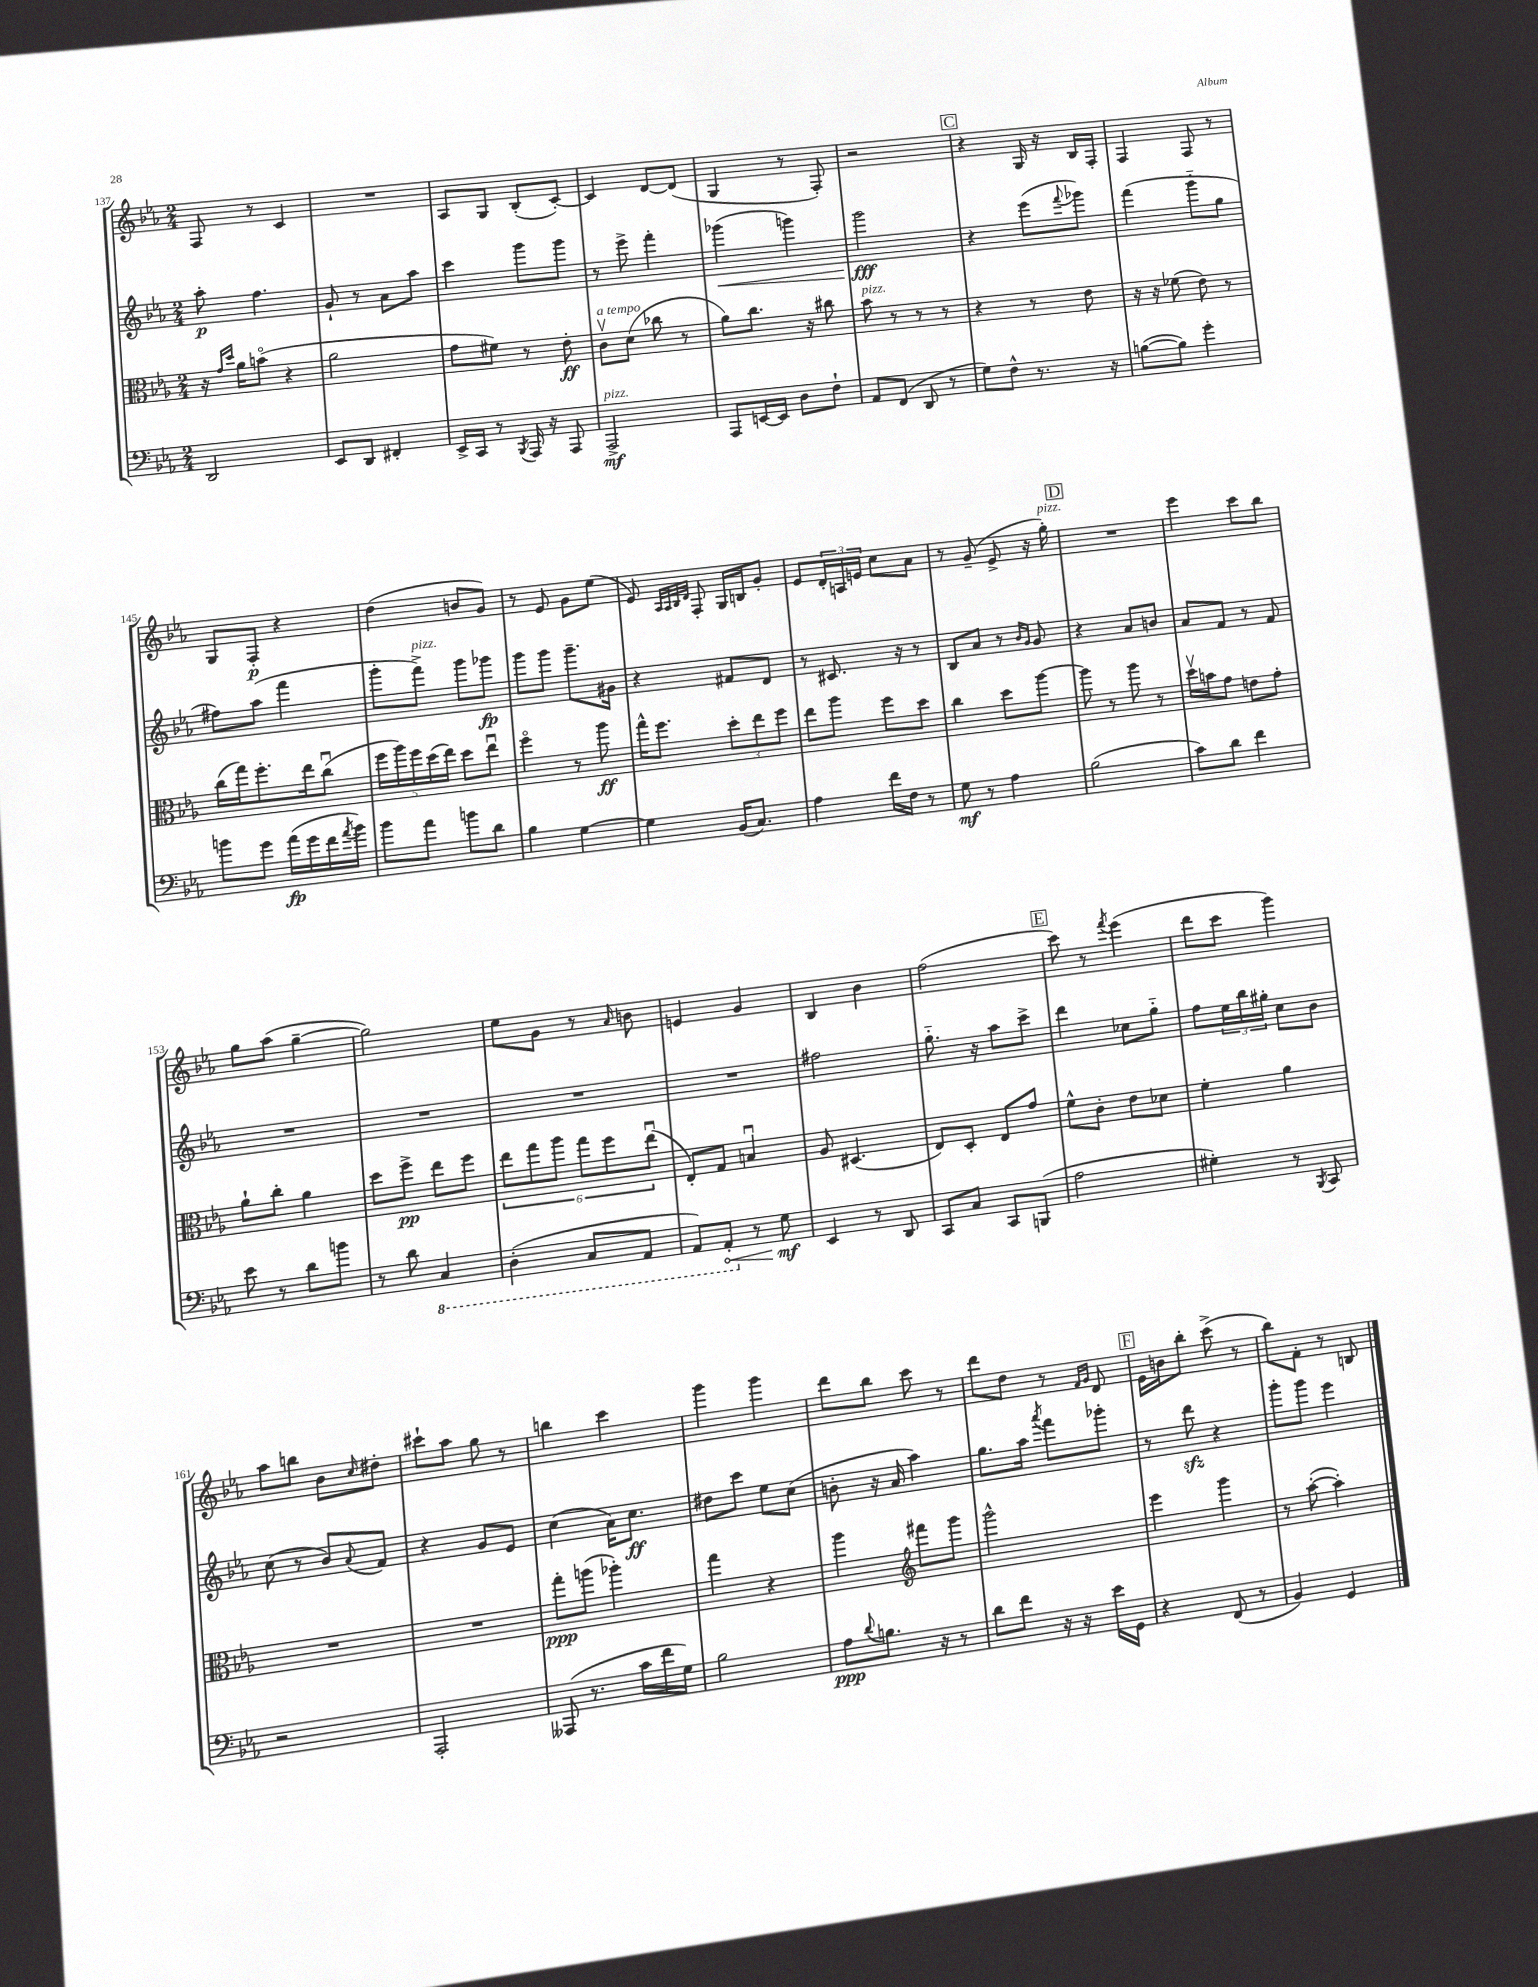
<<
\new StaffGroup <<
\new Staff = "s0" {
    \clef treble \key ees \major \numericTimeSignature \time 2/4
    f8 r8 c'4 |
    R2 |
    aes8 g8 bes8-.( c'8~-.) |
    c'4 d'8~ d'8( |
    g4 r8 f8-.) |
    r2 |
    \mark \markup { \box "C" } r4 g16 r16 bes16 f16-. |
    f4 f8 r8 |
    g8 f8-.\p r4 |
    d''4( b'8 g'8) |
    r8 ees'8 g'8 ees''8( |
    ees'8) \grace { aes32 aes32 bes32 d'32 } f8-. g16 b16 g'8-. |
    ees'8 \tuplet 3/2 { d'16-. a16 e'16 } c''8 aes'8 |
    r8 g'8--( ees'8-> r16 g''16-.^\markup { \italic "pizz." }) |
    \mark \markup { \box "D" } R2 |
    ees'''4 c'''8 bes''8 |
    g''8 aes''8( g''4~-- |
    g''2) |
    ees''8 g'8 r8 \grace { aes'16 } b'8 |
    e'4 g'4 |
    bes4 bes'4 |
    f''2( |
    \mark \markup { \box "E" } c'''8) r8 \acciaccatura { f'''8 } ees'''4( |
    d'''8 c'''8 g'''4) |
    aes''8 b''8 bes'8 \grace { c''16 } dis''8-. |
    cis'''8-! aes''8 g''8 r8 |
    b''4 c'''4 |
    g'''4 g'''4 |
    d'''8 bes''8 c'''8 r8 |
    d'''8 d''8 r8 \grace { f'16 g'16 } d'8 |
    \mark \markup { \box "F" } ees'16 b'16 bes''8-. c'''8->( r8 |
    bes''8) f'8-. r8 b8 \bar "|." |
}
\new Staff = "s1" {
    \clef treble \key ees \major \numericTimeSignature \time 2/4
    aes''8-.\p f''4. |
    g'8-! r8 aes'8 aes''8 |
    c'''4 g'''8 g'''8 |
    r8 ees'''8-> f'''4-. |
    ges'''4\<( g'''4) |
    g'''2\fff\! |
    \mark \markup { \box "C" } r4 ees'''8( \appoggiatura { f'''8 } ges'''8) |
    f'''4( g'''8-_ g''8 |
    fis''8) aes''8( f'''4 |
    g'''8-. f'''8->^\markup { \italic "pizz." }) g'''8 ges'''8\fp |
    g'''8 g'''8 g'''8.-- gis'16 |
    r4 fis'8 d'8 |
    r8 cis'8. r16 r8 |
    bes8 aes'8 r8 \grace { bes'16 g'16 } g'8 |
    \mark \markup { \box "D" } r4 aes'8 b'8 |
    aes'8 f'8 r8 f'8 |
    R2 |
    R2 |
    R2 |
    R2 |
    fis''2 |
    g''8.-_ r16 aes''8 c'''8-> |
    \mark \markup { \box "E" } d'''4 ces''8 g''8-_ |
    f''8 \tuplet 3/2 { ees''16 bes''16 gis''16-. } c''8 bes'8 |
    c''8( r8 bes'8) \appoggiatura { aes'8 } f'8 |
    r4 g'8 ees'8 |
    c''4( aes'16) c''8.\ff |
    dis''8 c'''8 ees''8 c''8( |
    b'8-. r16 aes'16 aes''4) |
    g''8. aes''16 \acciaccatura { aes'''8 } f'''8 ges'''8-. |
    \mark \markup { \box "F" } r8 d'''8\sfz r4 |
    g'''8-. g'''8 ees'''4 \bar "|." |
}
\new Staff = "s2" {
    \clef alto \key ees \major \numericTimeSignature \time 2/4
    r16 \grace { g'16 d''16 } aes'16 b'8\flageolet( r4 |
    aes'2 |
    g'8 fis'8) r8 ees'8-.\ff |
    c'8\upbow^\markup { \italic "a tempo" } d'8( ces''8 r8 |
    aes'8) c''8. r16 cis''8 |
    bes'8^\markup { \italic "pizz." } r8 r8 r8 |
    \mark \markup { \box "C" } r4 r8 ees'8 |
    r16 r16 fes'8( ees'8) r8 |
    c''16( g''16) f''8.-. ees''16 c''8\downbow( |
    \tuplet 5/4 { f''16 aes''16) f''16 d''16( ees''16) } d''8 ees''8\downbow |
    f''4\flageolet r8 aes''8\ff |
    g''16-^ f''8. \tuplet 3/2 { d''8-. ees''8 f''8 } |
    ees''8 aes''8 f''8 d''8 |
    c''4 d''8 aes''8~ |
    \mark \markup { \box "D" } aes''8 r8 aes''8 r8 |
    d''16\upbow b'16 g'8 e'8 g'8-. |
    aes'8-! c''8-. aes'4 |
    d''8 f''8->\pp ees''8 f''8 |
    \tuplet 6/4 { ees''8 g''8 aes''8 g''8 f''8 ees''8\downbow( } |
    ees8-.) g8 b4\downbow |
    aes8 dis4.( |
    ees8) d8-. ees8 g'8 |
    \mark \markup { \box "E" } f'8-^ c'8-. ees'8 des'8 |
    f'4-. aes'4 |
    R2 |
    R2 |
    g''8-.\ppp a''8( aes''4-.) |
    g''4 r4 |
    aes''4 \clef treble fis'''8 g'''8 |
    g'''2-^ |
    \mark \markup { \box "F" } ees'''4 g'''4 |
    r8 aes''8~-.( aes''4-.) \bar "|." |
}
\new Staff = "s3" {
    \clef bass \key ees \major \numericTimeSignature \time 2/4
    d,2 |
    ees,8 d,8 fis,4-. |
    ees,16-> c,16 r8 \acciaccatura { bes,,8 } aes,,16 r16 aes,,8 |
    aes,,2->\mf^\markup { \italic "pizz." } |
    aes,,8 e,16~ e,16 d8 f8-! |
    aes,8 f,8( d,8 r8 |
    \mark \markup { \box "C" } g8) f8-^ r8. r16 |
    b8~( b8) g'4-. |
    b'8 g'8 aes'16\fp( g'16 f'16 \acciaccatura { aes'8 } b'16) |
    bes'8 aes'8 b'8 d'8 |
    bes4 g4~ |
    g4 bes,16( c8.) |
    aes4 f'16 f16 r8 |
    g8\mf r8 aes4 |
    \mark \markup { \box "D" } bes2( |
    c'8) d'8 f'4 |
    ees'8 r8 d'8 b'8 |
    r8 d'8 \ottava #-1 c,4 |
    d,4-.( c,8 aes,,8 |
    aes,,8) \once \override Hairpin.circled-tip = ##t aes,,8-.\< \ottava #0 r8 g8\mf\! |
    ees,4 r8 d,8 |
    c,8 c8 c,8 b,,8( |
    \mark \markup { \box "E" } aes2 |
    gis4-.) r8 \acciaccatura { bes,,8 } c,8 |
    r2 |
    aes,,2-. |
    aeses,,8( r8. c'16 f'16 g16) |
    bes2 |
    aes8\ppp \appoggiatura { d'8 } b8. r16 r8 |
    d'8 f'8 r16 r16 ees'16 g,16 |
    \mark \markup { \box "F" } r4 f,8( r8 |
    bes,4) g,4 \bar "|." |
}
>>
>>
\layout { \context { \Score currentBarNumber = #137 } }
